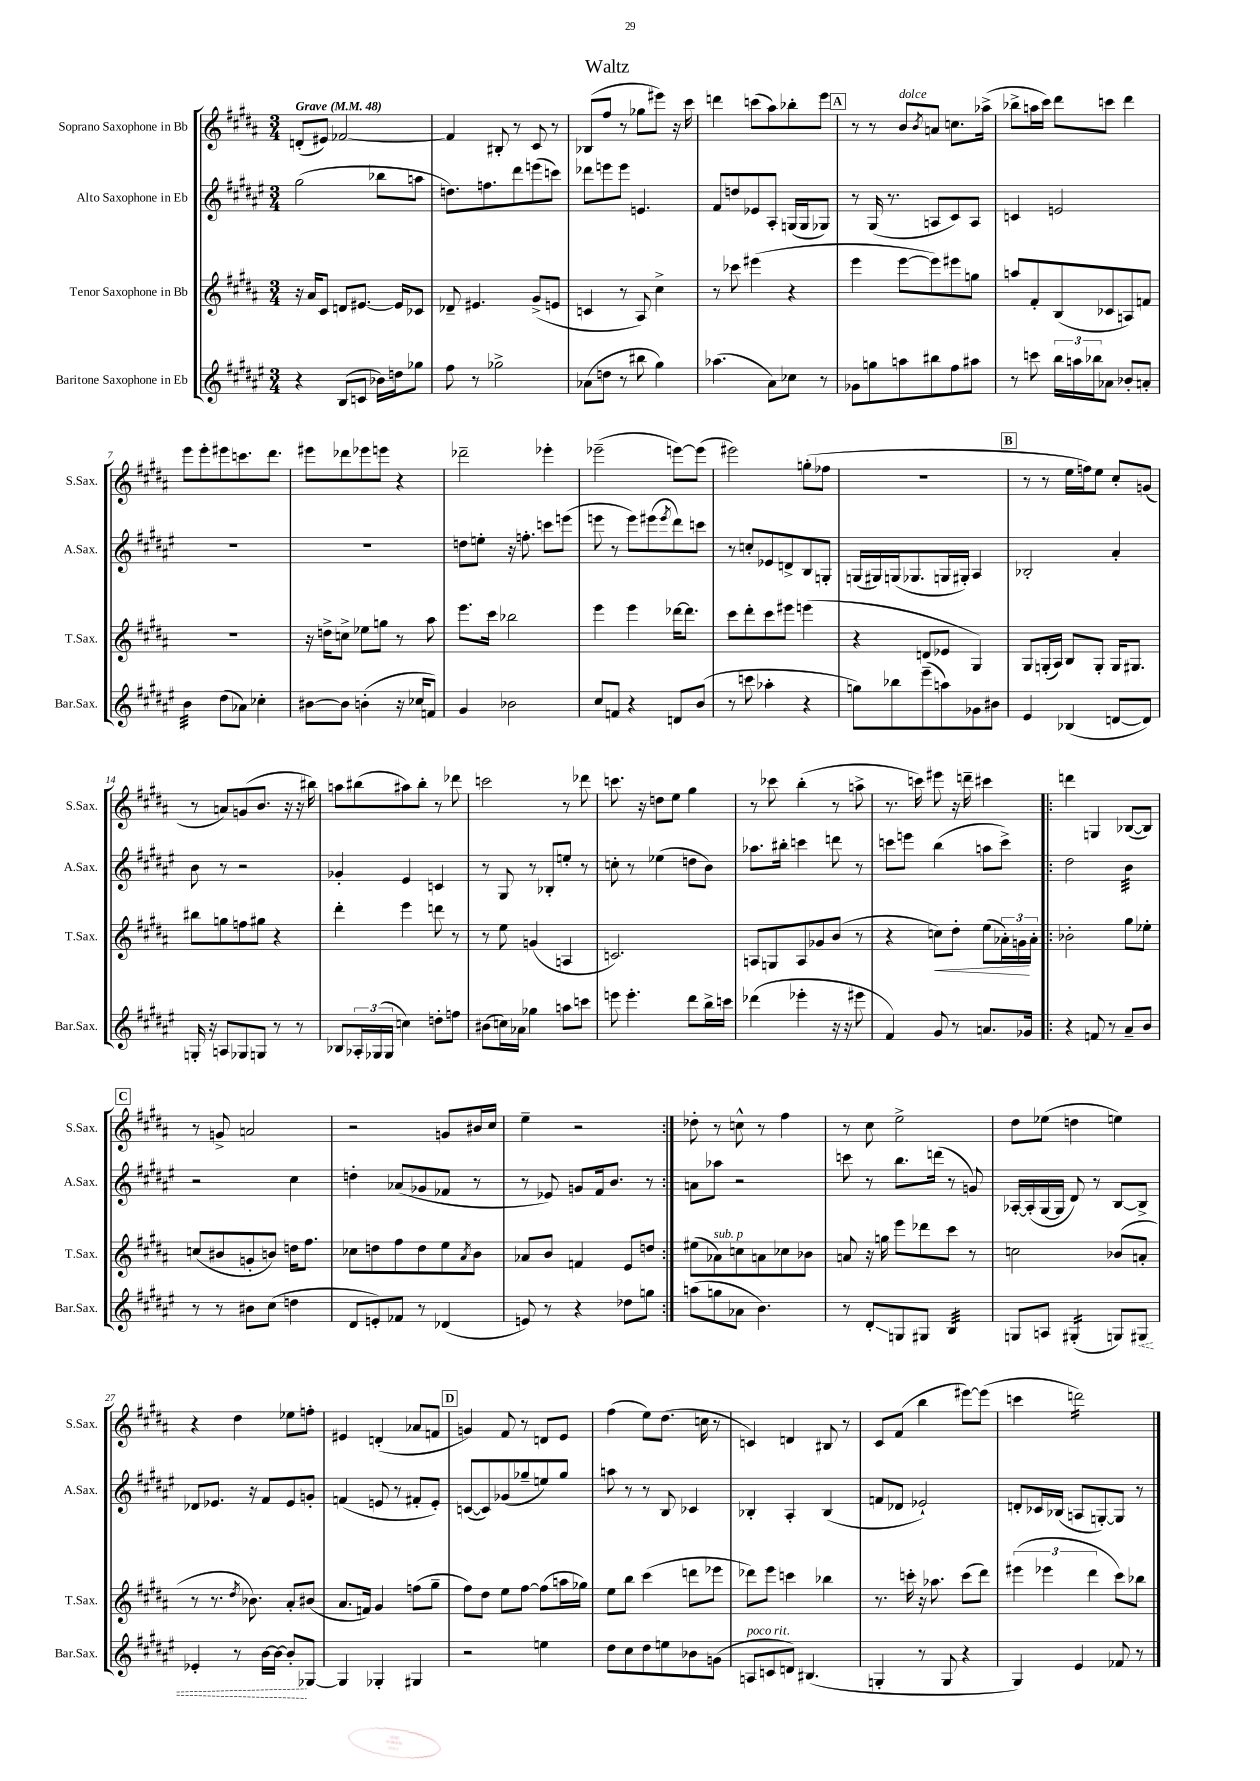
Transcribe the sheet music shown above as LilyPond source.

\header { title = "Waltz" }
<<
\new StaffGroup <<
\new Staff = "s0" \with { instrumentName = "Soprano Saxophone in Bb" shortInstrumentName = "S.Sax." } {
    \clef treble \key b \major \numericTimeSignature \time 3/4 \tempo "Grave" 4 = 48
    d'8-.( eis'8) fes'2~ |
    fes'4 bis8-. r8 cis'8 r8 |
    bes8( fis''8 r8 ges''8 eis'''8) r16 cis'''16 |
    d'''4 c'''8( ais''8) bes''8-. e'''8 |
    \mark \markup { \box "A" } r8 r8 b'8^\markup { \italic "dolce" } \acciaccatura { b'8 } a'8 c''8. aes''16->( |
    bes''8-> a''16 cis'''16) dis'''8 c'''8 dis'''4 |
    e'''8 e'''8-. eis'''8 c'''8. dis'''8. |
    eis'''8 des'''8 ees'''8 e'''8 r4 |
    des'''2-- ees'''4-. |
    ees'''2--( e'''8~) e'''8( |
    eis'''2) g''8-.( fes''8 |
    R2. |
    \mark \markup { \box "B" } r8 r8 e''16 f''16) e''8 cis''8-. g'8( |
    r8 a'8) g'8( b'8. r16 r16 bis''16) |
    a''8 bis''8( ais''8) bis''8-. r8 des'''8 |
    c'''2 r8 des'''8 |
    c'''8. r16 d''8 e''8 gis''4 |
    r8 ces'''8 b''4-.( r8 a''8-> |
    r8. c'''16) eis'''8 r16 d'''16-- cis'''4 |
    \repeat volta 2 { d'''4 g4 bes8~( bes8) |
    \mark \markup { \box "C" } r8 g'8-> a'2 |
    r2 g'8 bis'16 cis''16 |
    e''4-- r2 | }
    des''8-. r8 c''8-^ r8 fis''4 |
    r8 cis''8 e''2-> |
    dis''8 ees''8( d''4 e''4) |
    r4 dis''4 ees''8 f''8-. |
    eis'4 d'4-.( aes'8 f'8 |
    \mark \markup { \box "D" } g'4) fis'8 r8 d'8 e'8 |
    fis''4( e''8) dis''8.( c''16 r8 |
    c'4) d'4 bis8 r8 |
    cis'8 fis'8( b''4 eis'''8~) eis'''8( |
    c'''4 d'''2:16) \bar "|." |
}
\new Staff = "s1" \with { instrumentName = "Alto Saxophone in Eb" shortInstrumentName = "A.Sax." } {
    \clef treble \key fis \major \numericTimeSignature \time 3/4
    gis''2( bes''8 a''8 |
    d''8.) f''8. dis'''8 e'''8( c'''8) |
    des'''8 e'''8 e'''8 e'4. |
    fis'8 d''8 ees'8 ais8-. g16( g16 ges8) |
    \mark \markup { \box "A" } r8 gis16( r8. a8 cis'8) a8 |
    c'4 e'2 |
    R2. |
    R2. |
    d''8 e''8-. r16 f''8.-. c'''8 e'''8( |
    e'''8 r8 e'''8) eis'''8( \acciaccatura { eis'''8 } dis'''8) c'''8 |
    r8 c''8-. ees'8 d'8-> b8 g8-. |
    g16( gis16) g16( ges8. g16 gis16-.) ais4 |
    \mark \markup { \box "B" } bes2-. ais'4-. |
    b'8 r8 r2 |
    ges'4-. eis'4 c'4 |
    r8 gis8 r8 bes8-. e''8-. r8 |
    c''8-. r8 ees''4( d''8 b'8) |
    aes''8. bis''16-. c'''4 d'''8 r8 |
    c'''8 e'''8 b''4( a''8 c'''8->) |
    \repeat volta 2 { dis''2 b'4:32 |
    \mark \markup { \box "C" } r2 cis''4 |
    d''4-. aes'8( ges'8 fes'8 r8 |
    r8 ees'8) g'8 fis'16 b'8. r8 | }
    a'8 aes''8 r2 |
    c'''8 r8 b''8. d'''16( r8 g'8) |
    aes16~-. aes16-.( gis16~ gis16 dis'8) r8 b8~ b8-> |
    des'8 ees'8. r16 fis'8 ees'8 g'8-. |
    f'4( e'8 r8 fis'8-. e'8-.) |
    \mark \markup { \box "D" } c'8~( c'8) ges'8( ges''8-- e''8) ges''8 |
    a''8 r8 r8 b8 ces'4 |
    bes4-. ais4-. bes4( |
    f'8 des'8 ees'2-!) |
    d'8-. ces'16 bes16( a8 g8~-.) g8 r8 \bar "|." |
}
\new Staff = "s2" \with { instrumentName = "Tenor Saxophone in Bb" shortInstrumentName = "T.Sax." } {
    \clef treble \key b \major \numericTimeSignature \time 3/4
    r16 ais'16 cis'8 d'8 eis'8.~ eis'16 ces'8 |
    des'8-- eis'4. gis'8->( e'8 |
    c'4 r8 ais8) cis''4-> |
    r8 ces'''8 eis'''4( r4 |
    \mark \markup { \box "A" } e'''4 e'''8~ e'''8) eis'''8 g''8 |
    a''8 fis'8-. b8( ces'8 a8) f'8 |
    R2. |
    r16 d''16-> c''8-> ees''8 g''8 r8 ais''8 |
    e'''8. cis'''16 bes''2 |
    e'''4 e'''4 des'''16~ des'''8. |
    cis'''8 dis'''8-. cis'''8 eis'''8 e'''4( |
    r4 d'8 ees'8 gis4) |
    \mark \markup { \box "B" } gis8 g16-.( ais16) b8 g8-. g16 gis8. |
    bis''8 g''8 f''8 gis''8 r4 |
    dis'''4-. e'''4 d'''8 r8 |
    r8 e''8 g'4( a4 |
    c'2.) |
    a8 g8 a8 ges'8 b'8( r8 |
    r4 c''8\<) dis''8-. e''8( \tuplet 3/2 { aes'16-.) g'16\! aes'16-. } |
    \repeat volta 2 { bes'2-. gis''8 ees''8-. |
    \mark \markup { \box "C" } c''8( bis'8 g'8-. b'8) d''16 fis''8. |
    ces''8 d''8 fis''8 d''8 e''8 \acciaccatura { ais'8 } b'8 |
    aes'8 b'8 f'4 e'8 d''8 | }
    eis''8( aes'8^\markup { \italic "sub. p" }) c''8 a'8 ces''8 bes'8 |
    a'8 r16 g''16 e'''8 des'''8 cis'''8 r8 |
    c''2 bes'8( a'8-. |
    r8 r8. \acciaccatura { dis''8 } bes'8.) ais'8-. bis'8( |
    ais'8. f'16) gis'4 f''8( gis''8-- |
    \mark \markup { \box "D" } fis''8) dis''8 e''8 fis''8~ fis''8( a''16 ges''16) |
    e''8 b''8 cis'''4( d'''8 ees'''8 |
    des'''8) e'''8 c'''4 bes''4 |
    r8. c'''16-. r16 aes''8. c'''8( dis'''8) |
    \tuplet 3/2 { eis'''4( ees'''4 dis'''4 } cis'''8) bes''8 \bar "|." |
}
\new Staff = "s3" \with { instrumentName = "Baritone Saxophone in Eb" shortInstrumentName = "Bar.Sax." } {
    \clef treble \key fis \major \numericTimeSignature \time 3/4
    r4 b8( c'8 bes'16) d''16 ges''8 |
    fis''8 r8 ges''2-> |
    aes'8( d''8 r8 bis''8 gis''4) |
    aes''4.( ais'8) ces''8 r8 |
    \mark \markup { \box "A" } ges'8 g''8 a''8 bis''8 fis''8 ais''8 |
    r8 c'''8 \tuplet 3/2 { b''16 a''16 bes''16 } aes'8 bes'8-. a'8-. |
    b'4:32 dis''8( aes'8) ces''4-. |
    bis'8~ bis'8 b'4-.( r16 ces''16 f'8) |
    gis'4 bes'2 |
    cis''8 f'8 r4 d'8 b'8( |
    r8 c'''8 aes''4-. r4 |
    g''8) bes''8 eis'''8--( a''8) ges'8 bis'8 |
    \mark \markup { \box "B" } eis'4 bes4( d'8~ d'8) |
    g16-. r16 a8 ges8 g8 r8 r8 |
    bes8 \tuplet 3/2 { aes16-. ges16( ges16 } c''4) d''8-. f''8 |
    bis'8( c''16) aes'16 ges''4 a''8 c'''8 |
    e'''8 e'''4.-. dis'''8 b''16-> c'''16 |
    des'''4( ees'''4-. r16 r16 eis'''8 |
    fis'4) gis'8 r8 a'8. ges'16 |
    \repeat volta 2 { r4 f'8 r8 ais'8-- b'8 |
    \mark \markup { \box "C" } r8 r8 bis'8 cis''8( d''4 |
    dis'8 e'8-.) fes'8 r8 des'4( |
    e'8) r8 r4 des''8 g''8 | }
    a''8( g''8 aes'8 b'4.) |
    r8 dis'8-.\glissando g8 gis8 b4:32 |
    g8 a8 gis4:16-.( g8) \once \override Hairpin.style = #'dashed-line gis8\< |
    ees'4-. r8 b'16~ b'16~ b'8-.\! ges8~ |
    ges4 ges4-. gis4 |
    \mark \markup { \box "D" } r2 e''4 |
    dis''8 cis''8 dis''8 e''8 bes'8 g'8( |
    a8^\markup { \italic "poco rit." } c'8 d'8) bis4.( |
    g4-. r8 g8 r4 |
    gis4) eis'4 fes'8 r8 \bar "|." |
}
>>
>>
